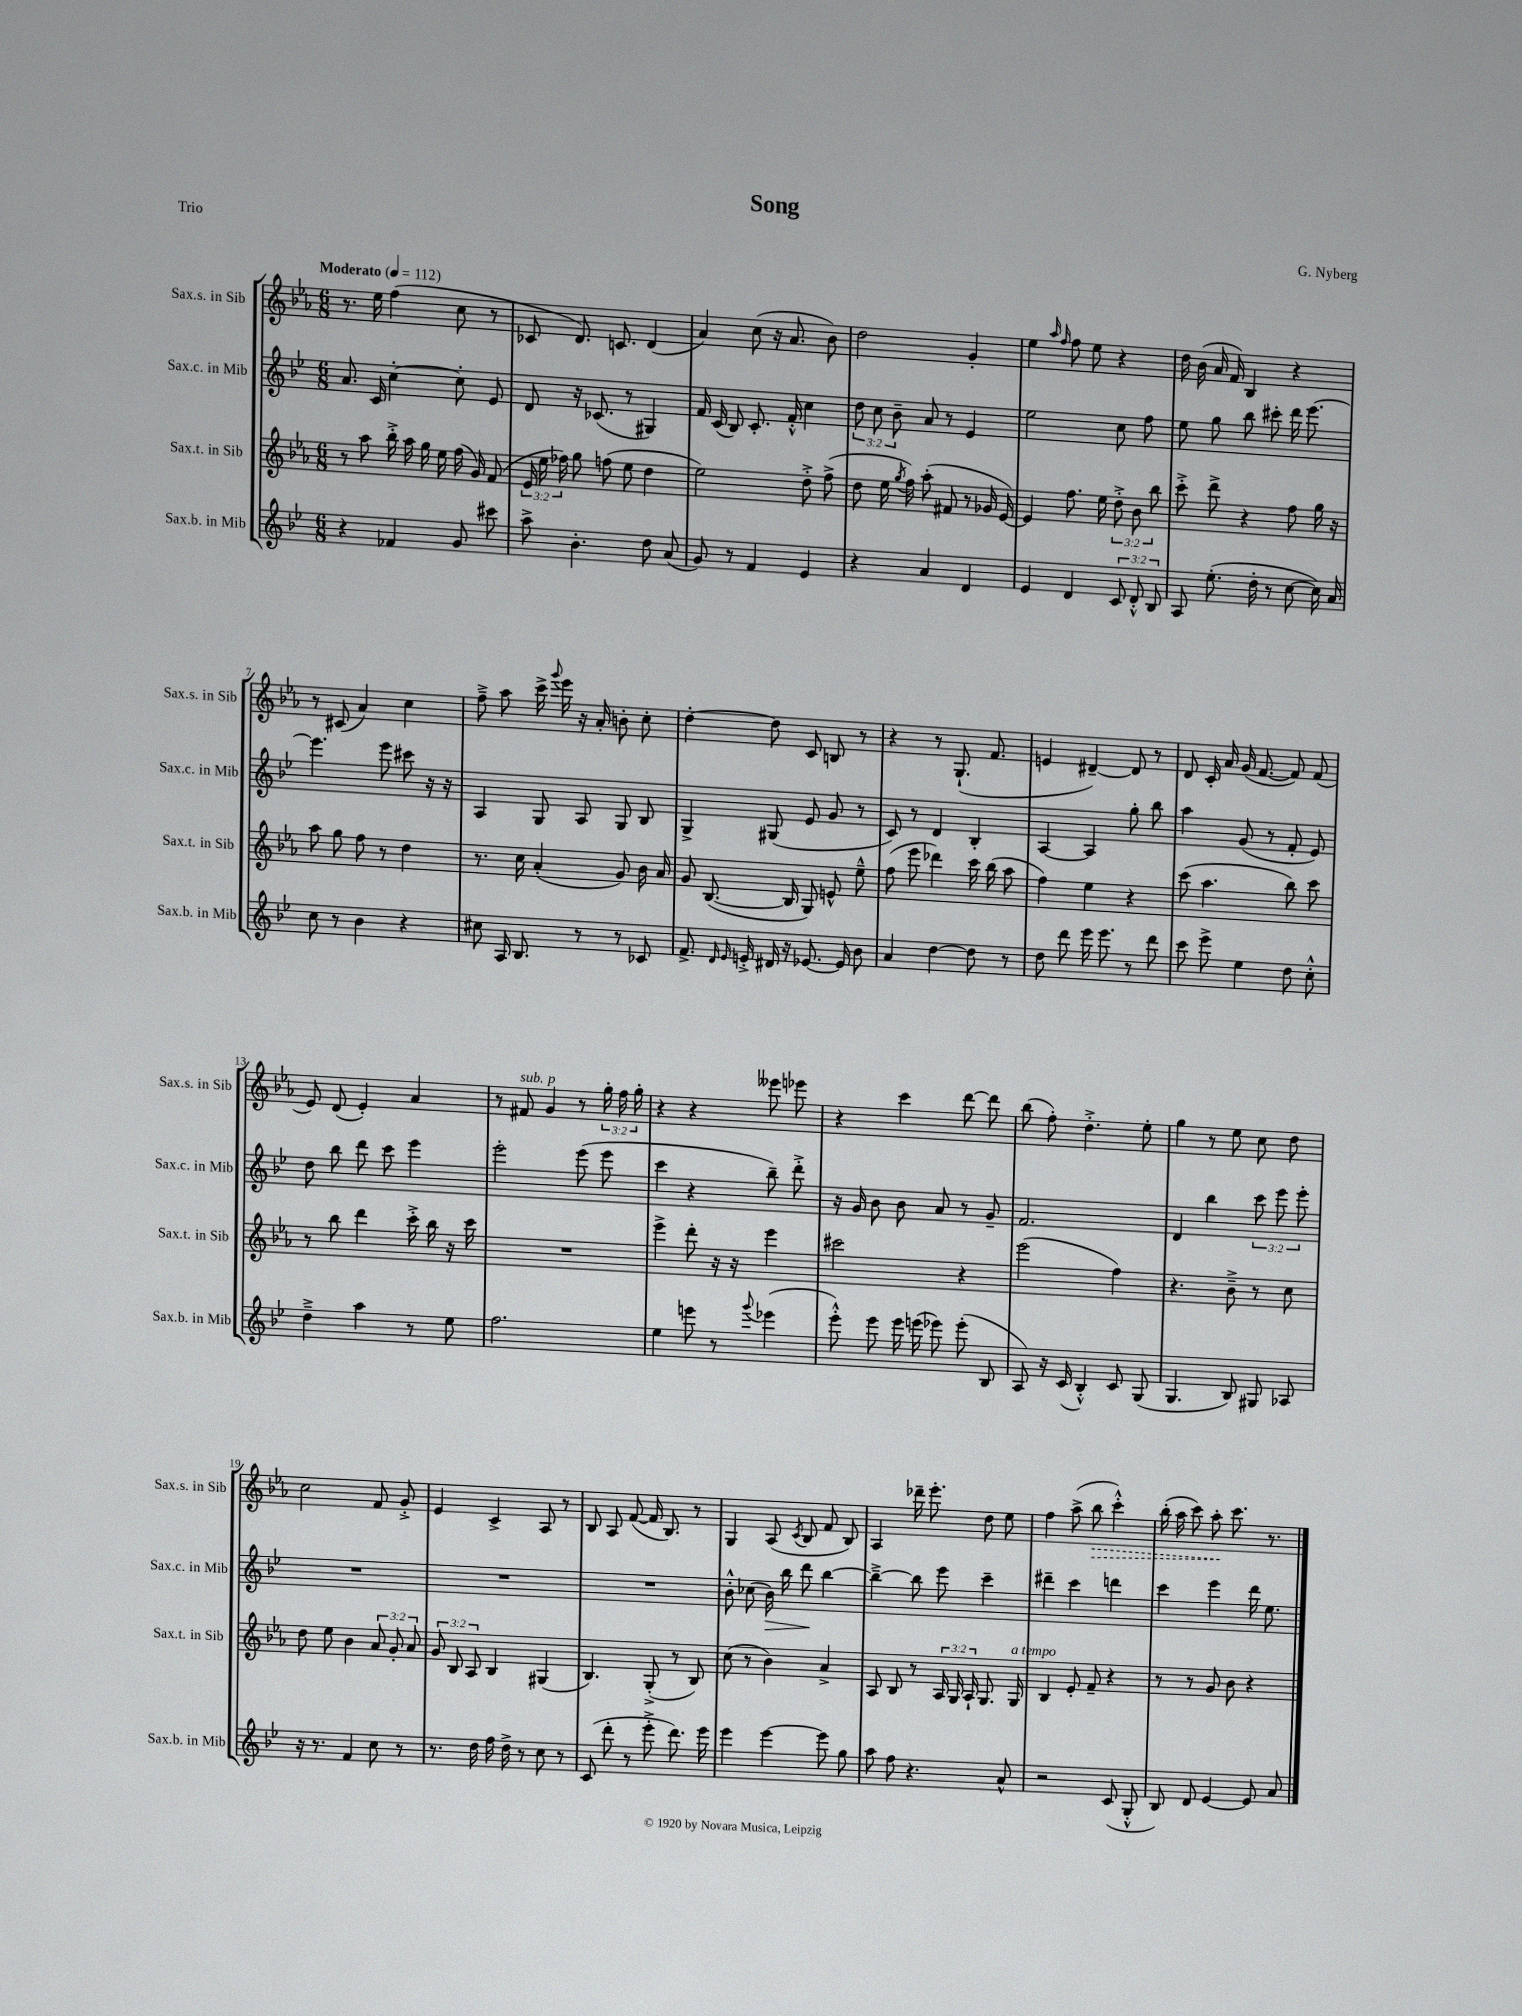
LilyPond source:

\header { title = "Song" composer = "G. Nyberg" piece = "Trio" }
<<
\new StaffGroup <<
\new Staff = "s0" \with { instrumentName = "Sax.s. in Sib" shortInstrumentName = "Sax.s. in Sib" } {
    \clef treble \key ees \major \numericTimeSignature \time 6/8 \override Staff.TupletNumber.text = #tuplet-number::calc-fraction-text \tempo "Moderato" 4 = 112
    \autoBeamOff r8. ees''16 f''4( c''8 r8 |
    ces'8 d'8.) c'8. d'4( |
    aes'4) c''8( r16 aes'8. bes'8) |
    d''2 g'4-. |
    ees''4 \grace { aes''16 f''16 } f''8 ees''8 r4 |
    d''16 bes'16( aes'16 f'16) bes4 r4 |
    r8 cis'8( aes'4) c''4 |
    f''8---> aes''8 c'''16-> \appoggiatura { g'''8 } ees'''16 r16 aes'16-. b'8-. c''8-. |
    d''4~-. d''8 c'8 b8 r8 |
    r4 r8 g8.-!( f'8. |
    e'4 dis'4~--) dis'8 r8 |
    d'8 c'16-. aes'16 g'16( f'8.~ f'8) f'8( |
    ees'8) d'8( ees'4-.) aes'4 |
    r8 fis'8^\markup { \italic "sub. p" } g'4 r8 \tuplet 3/2 { g''16-. f''16 g''16-. } |
    r4 r4 eeses'''8 ees'''8 |
    r4 c'''4 d'''8~ d'''8 |
    bes''8( f''8-.) d''4.-.-> ees''8-. |
    g''4 r8 ees''8 c''8 d''8 |
    c''2 f'8 g'8-.-> |
    ees'4 c'4-> aes8 r8 |
    bes8 aes8 f'8~( f'16 bes8.) r8 |
    g4 aes8( \acciaccatura { c'8 } bes8 f'8 bes8) |
    aes4 des'''16-- ees'''8.-. d''8 ees''8 |
    f''4 aes''8->( \once \override Hairpin.style = #'dashed-line bes''8\> c'''4-.-^) |
    bes''16-.( aes''16 c'''8) aes''8-.\! c'''8. r8. \bar "|." |
}
\new Staff = "s1" \with { instrumentName = "Sax.c. in Mib" shortInstrumentName = "Sax.c. in Mib" } {
    \clef treble \key bes \major \numericTimeSignature \time 6/8 \override Staff.TupletNumber.text = #tuplet-number::calc-fraction-text
    \autoBeamOff a'8. c'16 c''4~-. c''8-. ees'8 |
    d'8 r16 ces'8.( r8 gis4) |
    f'16 c'16( bes8) c'8.-. f'16-.-^ c''4 |
    \tuplet 3/2 { d''8 c''8 bes'8-- } a'8 r8 ees'4 |
    ees''2 c''8 f''8 |
    ees''8 g''8 bes''8 cis'''8-. d'''16 ees'''8.~ |
    ees'''4. ees'''8 cis'''8 r16 r16 |
    a4 g8 a8 g8 bes8 |
    g4-> gis8( ees'8 g'8 r8 |
    c'8) r8 d'4 bes4-. |
    a4~ a4 g''8-. bes''8 |
    a''4 g'8( r8 f'8-. ees'8) |
    d''8 bes''8 d'''8 c'''8 ees'''4 |
    ees'''2-. ees'''8( ees'''8 |
    c'''4 r4 bes''8--) d'''8-.-> |
    r16 g'16 bes'8 bes'8 a'8 r8 g'8-- |
    f'2. |
    d'4 bes''4 \tuplet 3/2 { c'''8 ees'''8 ees'''8-. } |
    R2. |
    R2. |
    R2. |
    bes'8-.-^ ces''8( bes'16\>) bes''16 d'''8\! bes''4~ |
    bes''4~---> bes''8 ees'''8 c'''4-- |
    dis'''4-- c'''4 d'''4 |
    c'''4 ees'''4 d'''16 ees''8. \bar "|." |
}
\new Staff = "s2" \with { instrumentName = "Sax.t. in Sib" shortInstrumentName = "Sax.t. in Sib" } {
    \clef treble \key ees \major \numericTimeSignature \time 6/8 \override Staff.TupletNumber.text = #tuplet-number::calc-fraction-text
    \autoBeamOff r8 aes''8 bes''16-.-> aes''16 g''16 ees''16 f''16( g'16) f'8( |
    \tuplet 3/2 { ees'16 ees''16 fes''16) } g''8 f''8( ees''8 d''4 |
    ees''2) d''8-.-> f''8->( |
    d''8 ees''16 \acciaccatura { g''8 } f''16) aes''8-.( fis'8 r8 ges'16 ees'16~) |
    ees'4 f''8. ees''16 \tuplet 3/2 { d''8-.-> bes'8 bes''8 } |
    c'''8-.-> d'''8-> r4 f''8 g''16 r16 |
    aes''8 g''8 f''8 r8 d''4 |
    r8. c''16 aes'4-.( g'8) bes'16 aes'16 |
    g'8 bes8.~( bes16 g8) e'8-^ ees''8---^ |
    f''8( ees'''8 des'''4) c'''16 bes''16( aes''8 |
    f''4) ees''4 r4 |
    c'''8( aes''4. bes''8) c'''8 |
    r8 bes''8 d'''4 c'''16-.-> bes''16 r16 c'''16 |
    R2. |
    ees'''4-> d'''8-. r16 r16 ees'''4 |
    cis'''2 r4 |
    ees'''2( f''4) |
    r4. bes'8---> r8 c''8 |
    d''8 ees''8 bes'4 \tuplet 3/2 { aes'8 g'8-. aes'8 } |
    \tuplet 3/2 { g'8 bes8 aes8 } bes4 gis4( |
    bes4.) g8-.->( r8 bes8) |
    c''8( r8 bes'4) aes'4-> |
    aes8 bes8 r8 \tuplet 3/2 { aes16 g16 aes16-! } g8. g16^\markup { \italic "a tempo" } |
    bes4 ees'8-. f'8-- r4 |
    r8 r8 g'8 bes'8 r4 \bar "|." |
}
\new Staff = "s3" \with { instrumentName = "Sax.b. in Mib" shortInstrumentName = "Sax.b. in Mib" } {
    \clef treble \key bes \major \numericTimeSignature \time 6/8 \override Staff.TupletNumber.text = #tuplet-number::calc-fraction-text
    \autoBeamOff r4 fes'4 g'8 cis'''8 |
    a''8-> bes'4.-. d''8 a'8( |
    g'8) r8 f'4 ees'4 |
    r4 a'4 d'4 |
    ees'4 d'4 \tuplet 3/2 { c'8 d'8-.-^ bes8 } |
    a8 ees''8.-.( d''16-. r8 c''8~ c''16) a'16 |
    c''8 r8 bes'4 r4 |
    cis''8 a16 bes8. r8 r8 ces'8 |
    f'8.-> \grace { d'16 ees'16 } e'16-.-> dis'16 r16 ees'8.~ ees'16 bes'8 |
    a'4 d''4~ d''8 r8 |
    d''8 d'''8 ees'''16 ees'''8. r8 d'''8 |
    c'''8 ees'''8-> ees''4 d''8 c''8-.-^ |
    d''4---> a''4 r8 ees''8 |
    f''2. |
    ees''4 e'''8 r8 \appoggiatura { g'''8 } ees'''4( |
    ees'''8-.-^) ees'''8 ees'''16 e'''16( ees'''8) ees'''8-.( bes8 |
    a8) r16 c'16( bes4-.-^) c'8 g8( |
    g4. bes8) gis8 aes8 |
    r16 r8. f'4 c''8 r8 |
    r8. d''16 f''16 d''16-> r8 c''8 r8 |
    c'8( d'''8-. r8 ees'''8-.-> d'''8.) ees'''16 |
    ees'''4 ees'''4~ ees'''8 g''8 |
    a''8 f''8 r4. a'8-^ |
    r2 c'8( g8-.-^ |
    bes8) d'8 ees'4~ ees'8 a'8 \bar "|." |
}
>>
>>
